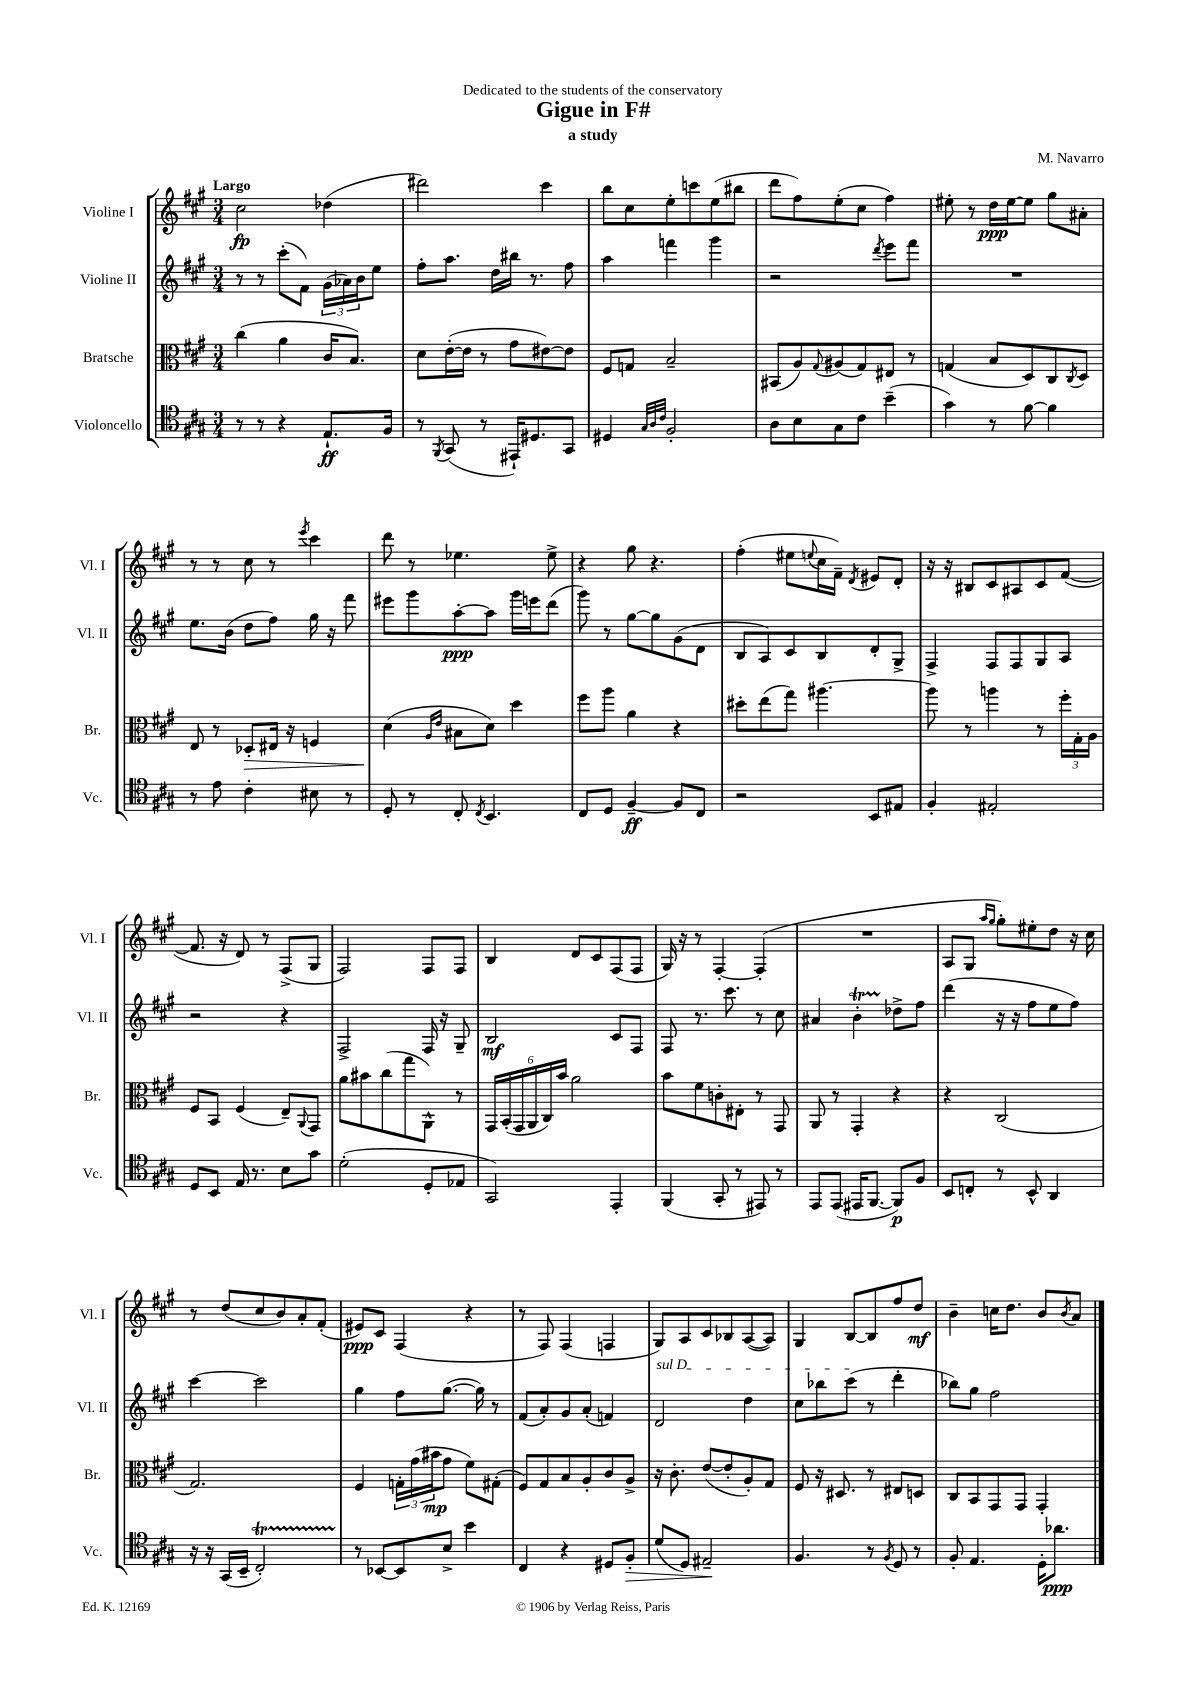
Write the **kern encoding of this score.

**kern	**dynam	**kern	**dynam	**kern	**dynam	**kern	**dynam
*part4	*part4	*part3	*part3	*part2	*part2	*part1	*part1
*staff4	*staff4	*staff3	*staff3	*staff2	*staff2	*staff1	*staff1
*I"Violoncello	*	*I"Bratsche	*	*I"Violine II	*	*I"Violine I	*
*I'Vc.	*	*I'Br.	*	*I'Vl. II	*	*I'Vl. I	*
*clefC4	*	*clefC3	*	*clefG2	*	*clefG2	*
*k[f#c#g#]	*	*k[f#c#g#]	*	*k[f#c#g#]	*	*k[f#c#g#]	*
*M3/4	*	*M3/4	*	*M3/4	*	*M3/4	*
=1	=1	=1	=1	=1	=1	=1	=1
!	!	!	!	!	!	!LO:TX:a:B:t=Largo	!
8r	.	(4cc#\	.	8r	.	2cc#\	fp
8r	.	.	.	8r	.	.	.
4r	.	4a\	.	(8ccc#'\L	.	.	.
.	.	.	.	8f#\J)	.	.	.
8.E`/L	ff	16c#/KL	.	(24g#\LL	.	(4dd-X\	.
.	.	.	.	24a-X\)	.	.	.
.	.	8.B/J)	.	.	.	.	.
.	.	.	.	24b\J	.	.	.
.	.	.	.	8ee\J	.	.	.
16F#/Jk	.	.	.	.	.	.	.
=2	=2	=2	=2	=2	=2	=2	=2
8r	.	8d\L	.	8ff#'\L	.	2ddd#X\)	.
8qFF#/	.	.	.	.	.	.	.
(8GG#/	.	([16e'\L	.	8.aa\J	.	.	.
.	.	16e\JJ]	.	.	.	.	.
8r	.	8r	.	.	.	.	.
.	.	.	.	16dd\LL	.	.	.
16EE#X`/KL)	.	8g#\L	.	16bb#X\JJ	.	.	.
8.D#X/	.	.	.	8.r	.	.	.
.	.	[8e#X\)	.	.	.	4ccc#\	.
8GG#/J	.	8e#\J]	.	8ff#\	.	.	.
=3	=3	=3	=3	=3	=3	=3	=3
4D#X/	.	8F#/L	.	4aa\	.	8bb\L	.
.	.	8Gn/J	.	.	.	8cc#\	.
32qqG#/LLL	.	.	.	.	.	.	.
32qqA/	.	.	.	.	.	.	.
32qqc#/JJJ	.	.	.	.	.	.	.
2F#'/	.	2B~/	.	4fffn\	.	8ee'\	.
.	.	.	.	.	.	8cccn\	.
.	.	.	.	4ggg#\	.	(8ee\	.
.	.	.	.	.	.	8bb#X\J	.
=4	=4	=4	=4	=4	=4	=4	=4
8A\L	.	(8BB#X/L	.	2r	.	8ddd\L	.
8B\	.	8A/)	.	.	.	8ff#\)	.
.	.	8qqG#/	.	.	.	.	.
8G#\	.	(8A#X/	.	.	.	(8ee'\	.
8c#\J	.	8G#/)	.	.	.	8cc#\J	.
.	.	.	.	8qddd/	.	.	.
(4b~\	.	8E#X/J	.	8eee\L	.	4ff#\)	.
.	.	8r	.	8fff#\J	.	.	.
=5	=5	=5	=5	=5	=5	=5	=5
4g#\)	.	(4Gn/	.	2.r	.	8ee#X'\	.
.	.	.	.	.	.	8r	.
8r	.	8B/L	.	.	.	16dd\LL	ppp
.	.	.	.	.	.	[16ee#\J	.
[8f#\	.	8D/)	.	.	.	8ee#\J]	.
4f#\]	.	8C#/	.	.	.	8gg#\L	.
.	.	8qC#/	.	.	.	.	.
.	.	8D/J	.	.	.	8a#X'\J	.
!!LO:LB:g=z
=6	=6	=6	=6	=6	=6	=6	=6
8r	.	8E/	.	8.ee\L	.	8r	.
8e\	.	8r	.	.	.	8r	.
.	.	.	.	(16b\Jk	.	.	.
!	!	!	!LO:HP:b	!	!	!	!
4c#'\	.	8D-X'/L	>	8dd\L	.	8cc#\	.
.	.	16E#X/Jk	.	8ff#\J)	.	8r	.
.	.	16r	.	.	.	.	.
.	.	.	.	.	.	8qeee/	.
8B#X\	.	4Fn/	.	16gg#\	.	4ccc#\	.
.	.	.	.	16r	.	.	.
8r	.	.	.	8fff#\	.	.	.
=7	=7	=7	=7	=7	=7	=7	=7
8D'/	.	(4d\	.	8eee#X\L	.	8ddd\	.
8r	.	.	.	8ggg#\	.	8r	.
.	.	16qqA/LL	.	.	.	.	.
.	.	16qqe/JJ	.	.	.	.	.
8C#'/	.	8B#X\L	]	[8aa'\	ppp	4.ee-X\	.
8qC#/	.	.	.	.	.	.	.
4.BB/	.	8d\J)	.	8aa\J]	.	.	.
.	.	4dd\	.	16ggg#\LL	.	.	.
.	.	.	.	16eeen\J	.	.	.
.	.	.	.	(8ddd\J	.	8ee-^\	.
=8	=8	=8	=8	=8	=8	=8	=8
8C#/L	.	8ff#\L	.	8ggg#\)	.	4r	.
8D/J	.	8aa\J	.	8r	.	.	.
[4F#~/	ff	4a\	.	[8gg#\L	.	8gg#\	.
.	.	.	.	8gg#\]	.	4.r	.
8F#/L]	.	4r	.	(8g#\	.	.	.
8C#/J	.	.	.	8d\J	.	.	.
=9	=9	=9	=9	=9	=9	=9	=9
2r	.	8dd#X'\L	.	8B/L	.	(4ff#'\	.
.	.	(8ee\	.	8A/)	.	.	.
.	.	8gg#\J)	.	8c#/	.	8ee#X\L	.
.	.	.	.	.	.	8qqeen/	.
.	.	[4.aa#X\	.	8B/	.	16cc#\L	.
.	.	.	.	.	.	16f#~\JJ)	.
.	.	.	.	.	.	8qd/	.
8BB/L	.	.	.	8d'/	.	8e#X/L	.
8E#X/J	.	.	.	8G#^/J	.	8d'/J	.
=10	=10	=10	=10	=10	=10	=10	=10
4F#'/	.	8aa#\]	.	4F#^/	.	16r	.
.	.	.	.	.	.	16r	.
.	.	8r	.	.	.	8B#X/L	.
2E#X'/	.	4aan\	.	8F#/L	.	8c#/	.
.	.	.	.	8F#/	.	8A#X/	.
.	.	8r	.	8G#/	.	8c#/	.
.	.	24ff#'\LL	.	8A/J	.	([8f#/J	.
.	.	24G#'\	.	.	.	.	.
.	.	24A\JJ	.	.	.	.	.
!!LO:LB:g=z
=11	=11	=11	=11	=11	=11	=11	=11
8D/L	.	8F#/L	.	2r	.	8.f#/]	.
8BB/J	.	8BB/J	.	.	.	.	.
.	.	.	.	.	.	16r	.
16E/	.	(4F#/	.	.	.	8d/)	.
8.r	.	.	.	.	.	.	.
.	.	.	.	.	.	8r	.
8B\L	.	8E~/L)	.	4r	.	(8F#^/L	.
.	.	8qqAA/	.	.	.	.	.
8g#\J	.	8GG#/J	.	.	.	8G#/J	.
=12	=12	=12	=12	=12	=12	=12	=12
(2d'\	.	8a\L	.	2F#^/	.	2F#/)	.
.	.	8b#X\	.	.	.	.	.
.	.	(8cc#\	.	.	.	.	.
.	.	8gg#\	.	.	.	.	.
8D'/L	.	8AA^^\J)	.	16F#/	.	8F#/L	.
.	.	.	.	16r	.	.	.
8E-X/J	.	8r	.	8G#~/	.	8F#/J	.
=13	=13	=13	=13	=13	=13	=13	=13
2GG#/)	.	24GG#/LL	.	2B/	mf	4B/	.
.	.	(24BB'/	.	.	.	.	.
.	.	24GG#/	.	.	.	.	.
.	.	24AA/	.	.	.	.	.
.	.	24C#/)	.	.	.	.	.
.	.	24b/JJ	.	.	.	.	.
.	.	2a\	.	.	.	8d/L	.
.	.	.	.	.	.	8c#/	.
4EE'/	.	.	.	8c#/L	.	(8F#/	.
.	.	.	.	8F#/J	.	8F#/J	.
=14	=14	=14	=14	=14	=14	=14	=14
(4FF#/	.	8b\L	.	8F#/	.	16G#/)	.
.	.	.	.	.	.	16r	.
.	.	8f#\	.	8.r	.	8r	.
8GG#'/	.	8cn'\	.	.	.	[4F#'/	.
.	.	.	.	8.ccc#\	.	.	.
8r	.	8E#X'\J	.	.	.	.	.
8EE#X/)	.	8r	.	8r	.	(4F#'/]	.
8r	.	8GG#/	.	8cc#\	.	.	.
=15	=15	=15	=15	=15	=15	=15	=15
8EE/L	.	8AA/	.	4a#X/	.	2.r	.
(8EE/J	.	8r	.	.	.	.	.
16EE#X/KL	.	4GG#'/	.	4bT'\	.	.	.
[8.FF#/J	.	.	.	.	.	.	.
8FF#/L])	p	4r	.	8dd-X^\L	.	.	.
8F#/J	.	.	.	8ff#\J	.	.	.
=16	=16	=16	=16	=16	=16	=16	=16
8BB/L	.	4r	.	(4ddd\	.	8A/L	.
8Cn'/J	.	.	.	.	.	8G#/J	.
.	.	.	.	.	.	16qqaa/LL	.
.	.	.	.	.	.	16qqgg#/JJ	.
8r	.	(2C#/	.	16r	.	8gg#'\L)	.
.	.	.	.	16r	.	.	.
8BB^^/	.	.	.	8ff#\L	.	8ee#X'\	.
4AA/	.	.	.	8ee\	.	8dd\J	.
.	.	.	.	8ff#\J)	.	16r	.
.	.	.	.	.	.	16cc#\	.
!!LO:LB:g=z
=17	=17	=17	=17	=17	=17	=17	=17
16r	.	2.G#/)	.	[4ccc#\	.	8r	.
16r	.	.	.	.	.	.	.
(16GG#/LL	.	.	.	.	.	(8dd/L	.
16BB~/JJ	.	.	.	.	.	.	.
2C#t'/)	.	.	.	2ccc#\]	.	8cc#/	.
.	.	.	.	.	.	8b/)	.
.	.	.	.	.	.	8a'/	.
.	.	.	.	.	.	(8f#'/J	.
=18	=18	=18	=18	=18	=18	=18	=18
8r	.	4F#/	.	4gg#\	.	8e#X/L)	ppp
[8BB-X/L	.	.	.	.	.	8c#/J	.
8BB-/]	.	24Gn'\LL	.	8ff#\L	.	(4F#/	.
.	.	(24g#\	.	.	.	.	.
.	.	24b#X\J	mp	.	.	.	.
8B^/J	.	8g#\J	.	([8.gg#\J	.	.	.
4b\	.	8f#\L)	.	.	.	4r	.
.	.	.	.	16gg#\])	.	.	.
.	.	(8G#X'\J	.	8r	.	.	.
=19	=19	=19	=19	=19	=19	=19	=19
4C#/	.	8F#/L)	.	(8f#/L	.	8r	.
.	.	8G#/	.	8a'/)	.	8F#/)	.
4r	.	8B/	.	8g#/	.	(4F#/	.
.	.	8A'/	.	(8a'/J	.	.	.
8D#X/L	.	8c#/	.	4fn/)	.	4Fn/	.
!	!LO:HP:b	!	!	!	!	!	!
8F#'/J	>	8A^/J	.	.	.	.	.
=20	=20	=20	=20	=20	=20	=20	=20
!	!	!	!	!LO:TX:a:i:t=sul D	!	!	!
(8d/L	.	16r	.	2d/	.	8G#/L)	.
.	.	8.c#'\	.	.	.	.	.
8D/J)	.	.	.	.	.	8A/	.
2E#X~/	.	([8e/L	.	.	.	8c#/	.
.	.	8e'/]	.	.	.	8B-X/	.
.	.	8A'/)	.	4dd\	.	([8A/	.
.	.	8G#/J	.	.	.	8A/J])	.
.	]	.	.	.	.	.	.
=21	=21	=21	=21	=21	=21	=21	=21
4.F#/	.	8F#/	.	8cc#\L	.	4G#/	.
.	.	16r	.	8bb-X\	.	.	.
.	.	8.D#X/	.	.	.	.	.
.	.	.	.	(8ccc#\J	.	[8B/L	.
8r	.	8r	.	8r	.	8B/]	.
8qF#/	.	.	.	.	.	.	.
8D/	.	8E#X/L	.	4ddd'\	.	8ff#/	.
8r	.	8Dn/J	.	.	.	8dd/J	mf
=22	=22	=22	=22	=22	=22	=22	=22
8F#'/	.	8C#/L	.	8bb-X\L)	.	4b~\	.
4.E/	.	8BB/	.	8gg#\J	.	.	.
.	.	8GG#/	.	2ff#\	.	16ccn\KL	.
.	.	.	.	.	.	8.dd\J	.
.	.	8GG#/J	.	.	.	.	.
16D'\KL	.	4GG#'/	.	.	.	8b/L	.
8.a-X\J	ppp	.	.	.	.	.	.
.	.	.	.	.	.	8qb/	.
.	.	.	.	.	.	8a/J	.
==	==	==	==	==	==	==	==
*-	*-	*-	*-	*-	*-	*-	*-
